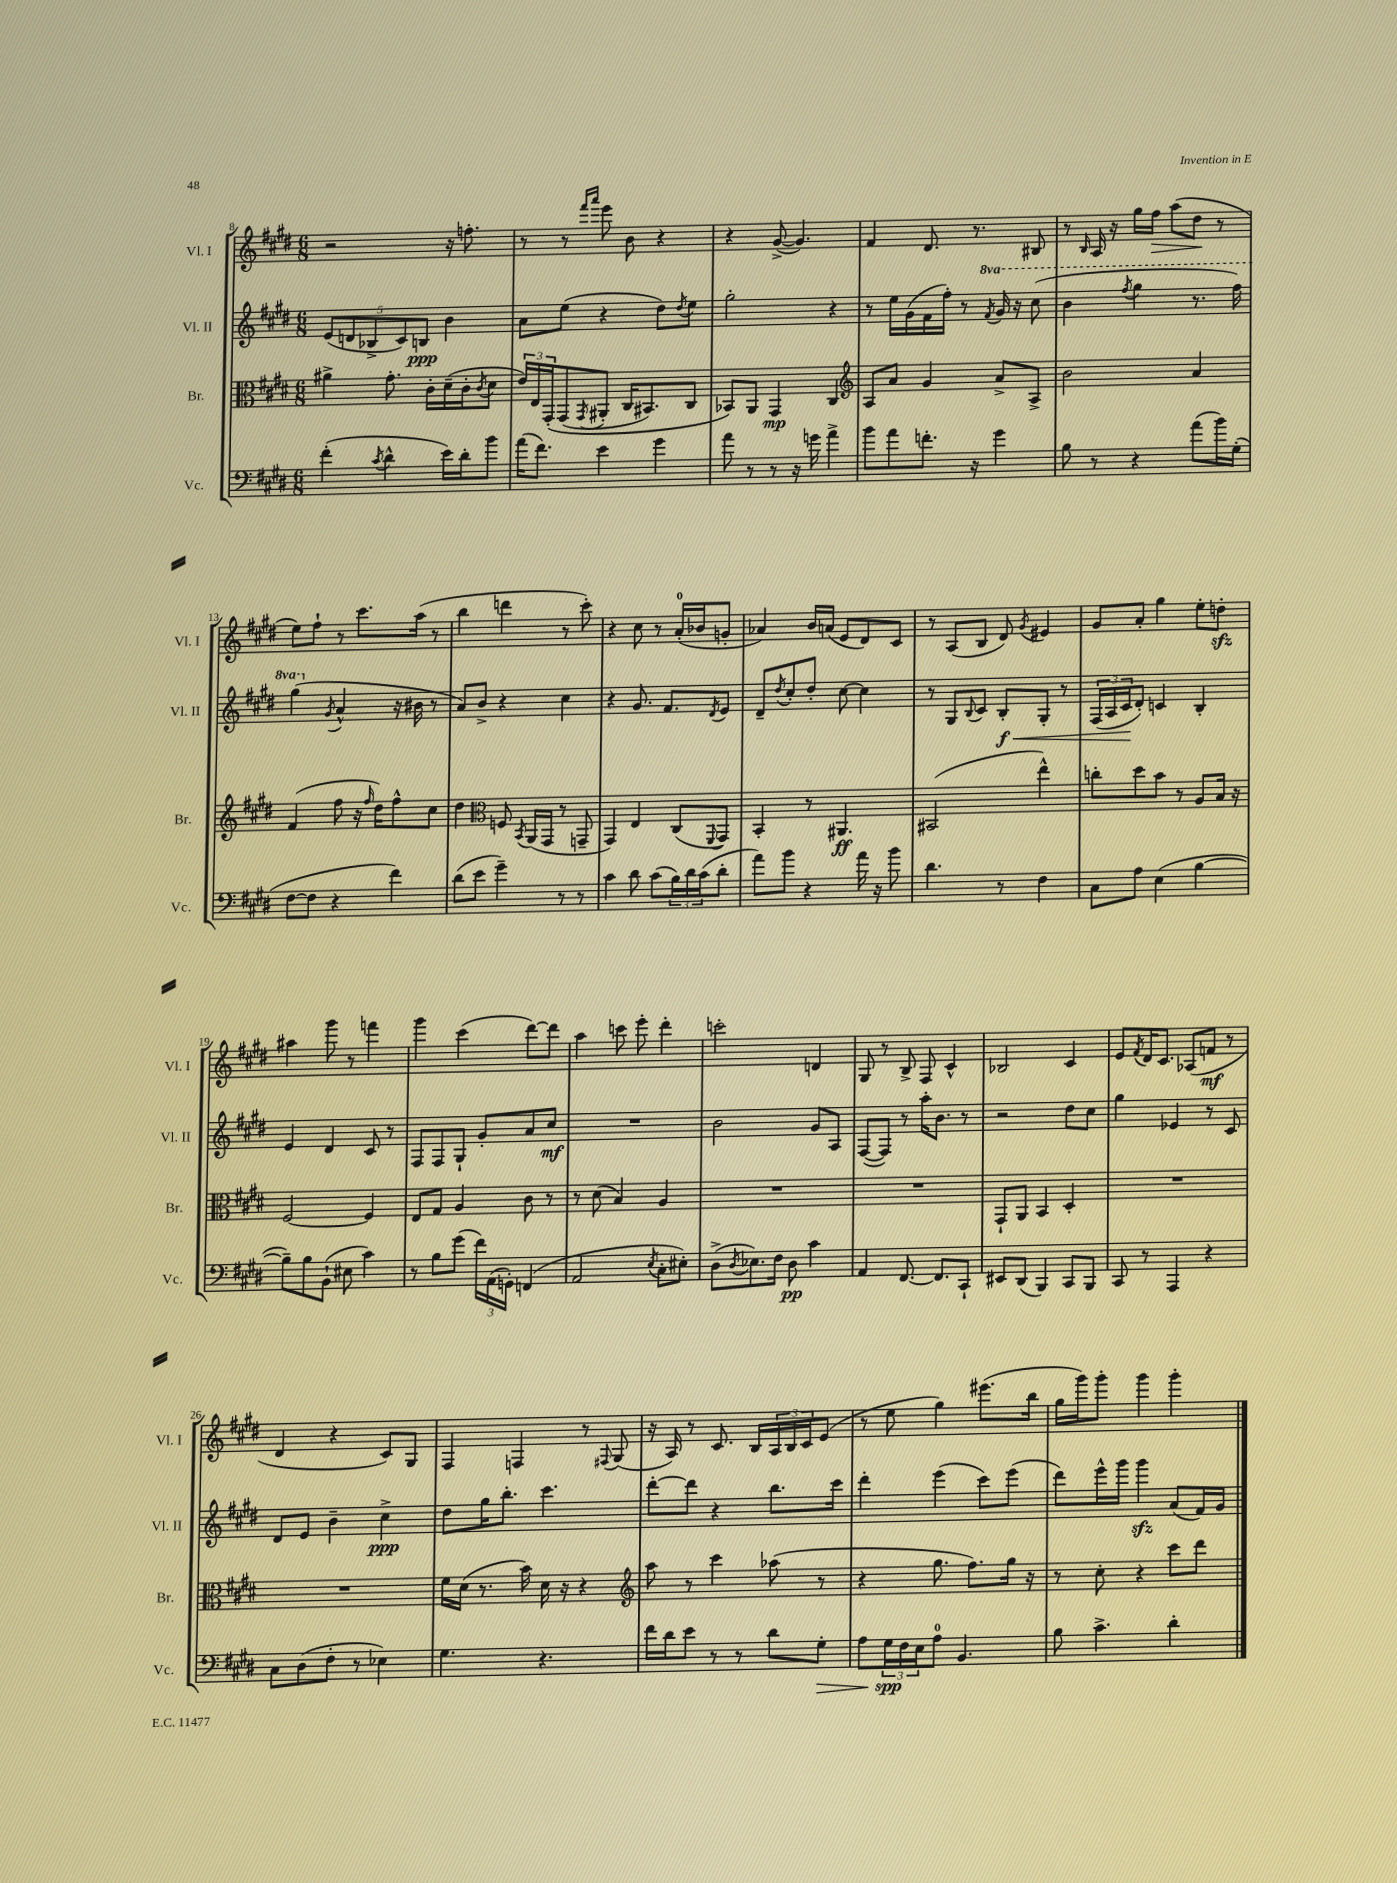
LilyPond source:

<<
\new StaffGroup <<
\new Staff = "s0" \with { instrumentName = "Vl. I" shortInstrumentName = "Vl. I" } {
    \clef treble \key e \major \numericTimeSignature \time 6/8
    r2 r16 f''8.-. |
    r8 r8 \grace { fis'''16 a'''16 } e'''8 b'8 r4 |
    r4 gis'8~->( gis'4.) |
    fis'4 dis'8. r8. bis8 |
    r8 \grace { b16 } a16 r16 gis''16 fis''16\> a''8( dis''8\! r8 |
    e''8) fis''8-! r8 cis'''8. a''16( r8 |
    b''4 d'''4 r8 cis'''8-.) |
    r4 cis''8 r8 a'16-0-.( bes'16 g'8-. |
    aes'4) b'16 a'16( e'8 dis'8) cis'8 |
    r8 a8( b8 dis'8) \acciaccatura { gis'8 } eis'4 |
    gis'8 a'8-. gis''4 e''8-. d''8-.\sfz |
    ais''4 gis'''8 r8 f'''4 |
    gis'''4 cis'''4( dis'''8~) dis'''8 |
    a''4 c'''8 e'''8-. dis'''4-. |
    c'''2-. d'4 |
    gis8 r8 b8-> fis8 cis'4-^ |
    bes2 cis'4 |
    e'8 \acciaccatura { fis'8 } dis'16 cis'8. aes8( f'8\mf r8 |
    dis'4 r4 cis'8) gis8 |
    fis4 f4 r8 \appoggiatura { fis8 } gis8( |
    r16 a16) r8 cis'8. b16 \tuplet 3/2 { a16 b16 cis'16 } e'8( |
    r8 e''8 gis''4) eis'''8.( b''16 |
    gis''16 gis'''16) gis'''8-. gis'''4 gis'''4-. \bar "|." |
}
\new Staff = "s1" \with { instrumentName = "Vl. II" shortInstrumentName = "Vl. II" } {
    \clef treble \key e \major \numericTimeSignature \time 6/8 \set Staff.ottavationMarkups = #ottavation-simple-ordinals
    \tuplet 5/4 { e'8( d'8 bes8-> cis'8) b8\ppp } b'4 |
    a'8 e''8( r4 dis''8) \acciaccatura { dis''8 } e''8 |
    gis''2-. r4 |
    r8 e''16 gis'16( fis'16 fis''16-.) r8 \ottava #1 \acciaccatura { fis''8 } gis''16 r16 cis'''8( |
    b''4 \acciaccatura { fis'''8 } gis'''4 r8. fis'''16) |
    gis'''4( \ottava #0 \acciaccatura { gis'8 } a'4-^ r16 bis'16 r8 |
    a'8) b'8-> r4 cis''4 |
    r4 gis'8. fis'8. \acciaccatura { dis'8 } e'8 |
    dis'8-- \acciaccatura { dis''8 } cis''8-. dis''8-. cis''8~ cis''4 |
    r8 gis8 \appoggiatura { b8 } cis'8 b8-.\f\< gis8-. r8 |
    \tuplet 3/2 { fis16( a16 cis'16\! } dis'8-.) c'4 b4-. |
    e'4 dis'4 cis'8 r8 |
    fis8 fis8 gis8-! gis'8-. a'8 cis''8\mf |
    R2. |
    b'2 gis'8 a8 |
    fis8~( fis8) r8 a''16-. b'8. r8 |
    r2 dis''8 cis''8 |
    gis''4 ees'4 r8 cis'8 |
    dis'8 e'8 b'4-- cis''4->\ppp |
    dis''8 gis''16 b''8.-. cis'''4. |
    dis'''8~-. dis'''8 r4 b''8. cis'''16 |
    dis'''4-. e'''4( cis'''8) e'''8( |
    dis'''8) e'''16-^ gis'''16 gis'''4\sfz a'8( fis'16) gis'16 \bar "|." |
}
\new Staff = "s2" \with { instrumentName = "Br." shortInstrumentName = "Br." } {
    \clef alto \key e \major \numericTimeSignature \time 6/8
    ais'4-> gis'8.-. cis'16-. dis'16--( cis'16-. \acciaccatura { cis'8 } dis'8 |
    \tuplet 3/2 { e'16) e16 gis,16-.\( } gis,8( \acciaccatura { gis,8 } ais,8-. cis16 bis,8.) cis8 |
    bes,8\) a,8 gis,4\mp cis4 |
    \clef treble a8 a'8 gis'4 a'8-> a8-> |
    b'2 a'4 |
    fis'4( fis''8 r16 \grace { fis''16 } dis''16) fis''8-^ cis''8 |
    dis''4 \clef alto f8 \acciaccatura { b,8 } a,16( gis,16 r8 g,8-- |
    gis,4) e4 cis8( \appoggiatura { fis,8 } gis,8) |
    b,4-. r8 ais,4.\ff |
    bis,2( e''4-^) |
    c''8-. dis''8 b'8 r8 a8 b16 r16 |
    fis2~ fis4 |
    e8 gis8 a4 cis'8 r8 |
    r8 dis'8( b4) a4 |
    R2. |
    R2. |
    gis,8-! a,8 b,4 dis4-. |
    R2. |
    R2. |
    fis'16 dis'16( r8. b'16) dis'16 r16 r4 |
    \clef treble a''8 r8 cis'''4 aes''8( r8 |
    r4 gis''8. fis''8.) gis''16 r16 |
    r8 cis''8-. r4 cis'''8 dis'''8 \bar "|." |
}
\new Staff = "s3" \with { instrumentName = "Vc." shortInstrumentName = "Vc." } {
    \clef bass \key e \major \numericTimeSignature \time 6/8
    fis'4-.( \acciaccatura { cis'8 } dis'4-^ e'16) dis'16-. b'8 |
    a'16( fis'8.) e'4 gis'4 |
    a'8 r8 r8 r16 g'16 a'4-> |
    b'8 a'8 f'8.-. r16 gis'4 |
    b8 r8 r4 a'8( b'16) gis16-.( |
    fis8~ fis8 r4 fis'4) |
    dis'8( e'8 gis'4--) r8 r8 |
    cis'4 dis'8 cis'8( \tuplet 3/2 { b16) dis'16 cis'16( } dis'8-. |
    a'8) b'8 r4 a'16 r16 b'8 |
    dis'4. r8 fis4 |
    cis8 a8 e4( b4~ |
    b8--) b8 b,8-!( eis8 cis'4) |
    r8 b8 gis'8( \tuplet 3/2 { fis'16) a,16( g,16-.) } f,4( |
    a,2 \acciaccatura { e8 } cis8-. eis8-.) |
    dis8->( \acciaccatura { dis8 } ees8.) fis16 dis8\pp cis'4 |
    a,4 fis,8.~ fis,8. cis,8-! |
    eis,8 dis,8( b,,4) cis,8 b,,8 |
    cis,8 r8 a,,4 r4 |
    cis8 dis8( fis8-. r8 ees4) |
    gis4. r4. |
    fis'16 dis'16 e'8 r8 r8 dis'8 gis8-.\> |
    a8 \tuplet 3/2 { gis16\spp\! fis16 e16 } a8-0 b,4. |
    b8 cis'4.-> dis'4-. \bar "|." |
}
>>
>>
\layout { \context { \Score currentBarNumber = #8 } }
